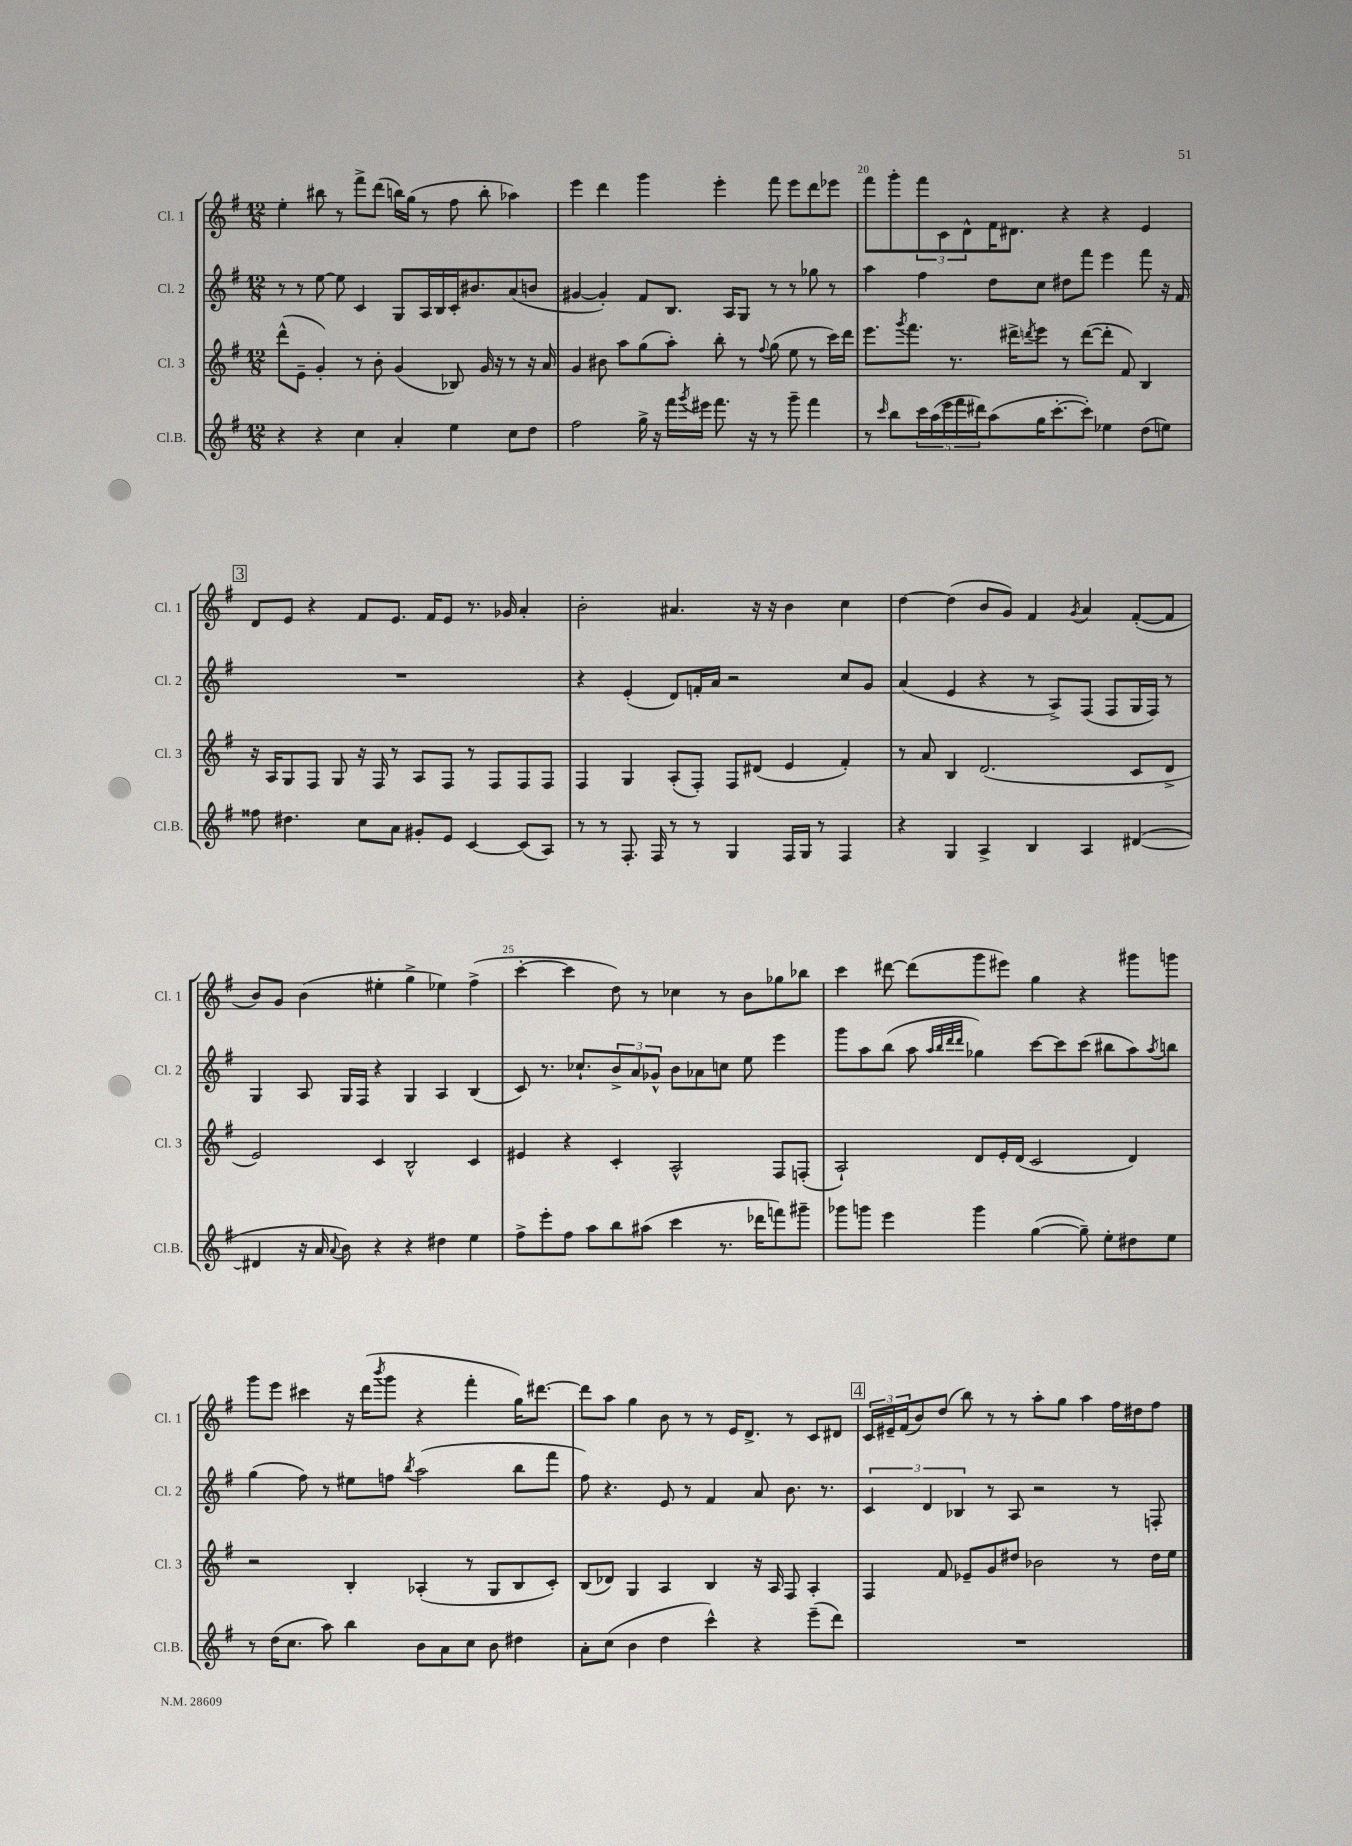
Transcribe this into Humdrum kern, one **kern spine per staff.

**kern	**kern	**kern	**kern
*part4	*part3	*part2	*part1
*staff4	*staff3	*staff2	*staff1
*I"Cl.B.	*I"Cl. 3	*I"Cl. 2	*I"Cl. 1
*I'Cl.B.	*I'Cl. 3	*I'Cl. 2	*I'Cl. 1
*clefG2	*clefG2	*clefG2	*clefG2
*k[f#]	*k[f#]	*k[f#]	*k[f#]
*M12/8	*M12/8	*M12/8	*M12/8
=18	=18	=18	=18
4r	(8ddd^^\L	8r	4ee'\
.	8e~\J	8r	.
4r	4g'/)	[8ee\	8bb#X\
.	.	8ee\]	8r
4cc\	8r	4c/	8fff#^\L
.	8b'\	.	(8ddd\J
4a'/	(4g/	8G/L	16bbn\LL)
.	.	.	(16gg\JJ
.	.	16A/L	8r
.	.	16B/	.
4ee\	8B-X/)	16c'/J	8ff#\
.	.	8.b#X/	.
.	16g/	.	8bb'\
.	16r	.	.
8cc\L	8r	(8a/	4aa-X\)
8dd\J	16r	8bn/J	.
.	16a/	.	.
=19	=19	=19	=19
2ff#\	4g/	[4g#X/	4eee\
.	8b#X\	4g#'/])	4ddd\
.	8aa\L	.	.
16gg^\	(8gg\	8f#/L	4ggg\
16r	.	.	.
16fff#\LL	8aa'\J)	8.B/J	.
8qggg/	.	.	.
16eee#X\JJ	.	.	.
8.fff#\	8bb'\	.	4eee'\
.	.	16A/KL	.
.	8r	8G/J	.
16r	.	.	.
.	8qqff#/	.	.
8r	(8gg\	8r	8fff#\
8ggg~\	8ee\	8r	8eee\L
4fff#\	8r	8gg-X\	8ddd\
.	16ccc\LL)	8r	8eee-X\J
.	16ddd\JJ	.	.
=20	=20	=20	=20
8r	8.eee\L	4aa\	8fff#\L
16qqccc/	.	.	.
8bb\L	.	.	8ggg'\
.	8qggg/	.	.
.	8.fff#\J	.	.
20ccc\L	.	4ff#\	12fff#\
(20aa\	.	.	.
.	.	.	12c\
20eee\	.	.	.
.	8.r	.	.
20fff#\	.	.	.
.	.	.	12d^^\
20ddd#X\J)	.	.	.
(8aa\	.	8dd\L	16f#\K
.	16ddd#X^\KL	.	8.d#X\J
.	8qdddn/	.	.
16gg\K	8eee\J	8cc\J	.
[8.ccc'\	.	.	.
.	8r	8dd#X\L	4r
8ccc'\J])	([8ddd\L	8fff#\J	.
4ee-X\	8ddd'\J]	4eee\	4r
.	8f#/)	.	.
(8dd\L	4B/	8fff#\	4e/
8een\J)	.	16r	.
.	.	16f#/	.
!!LO:LB:g=z
!!LO:REH:place=s1:t=3
=21	=21	=21	=21
8ff##X\	16r	1.r	8d/L
.	16A/KL	.	.
4.dd#X\	8G/	.	8e/J
.	8F#/J	.	4r
.	8G/	.	.
8cc\L	16r	.	8f#/L
.	16F#/	.	.
8a\J	8r	.	8.e/J
8g#X'/L	8A/L	.	.
.	.	.	16f#/KL
8e/J	8F#/J	.	8e/J
[4c/	8r	.	8.r
.	8F#/L	.	.
.	.	.	16g-X/
(8c/L]	8F#/	.	4a'/
8A/J)	8F#/J	.	.
=22	=22	=22	=22
8r	4F#/	4r	2b'\
8r	.	.	.
8.F#'/	4G/	(4e'/	.
16F#/	.	.	.
8r	(8A'/L	8d/L)	4.a#X/
8r	8F#'/J)	16fn'/L	.
.	.	16a/JJ	.
4G/	8F#/L	2r	.
.	(8d#X/J	.	16r
.	.	.	16r
16F#/LL	4e/	.	4b\
16G/JJ	.	.	.
8r	.	.	.
4F#/	4f#'/)	8cc/L	4cc\
.	.	8g/J	.
=23	=23	=23	=23
4r	8r	(4a/	[4dd\
.	8a/	.	.
4G/	4B/	4e/	(4dd\]
4A^/	(2.d/	4r	8b/L
.	.	.	8g/J)
4B/	.	8r	4f#/
.	.	8A^/L)	.
.	.	.	8qg/
4A/	.	(8F#/J	4a/
.	.	8F#/L	.
([4d#X/	8c/L	16G/L	([8f#'/L
.	.	16F#/JJ)	.
.	8d^/J	8r	8f#/J]
!!LO:LB:g=z
=24	=24	=24	=24
4d#X/]	2e/)	4G/	8b/L)
.	.	.	8g/J
16r	.	8A/	(4b\
16a/	.	.	.
8qqa/	.	.	.
8b\)	.	16G/LL	.
.	.	16F#/JJ	.
4r	4c/	4r	4ee#X'\
4r	2B^^/	4G/	4gg^\
4dd#X\	.	4A/	4ee-X\)
4ee\	4c/	(4B/	(4ff#^\
=25	=25	=25	=25
8ff#^\L	4e#X/	8c/)	[4ccc'\
8eee'\	.	8.r	.
8ff#\J	4r	.	4ccc\]
.	.	8.cc-X`/L	.
8aa\L	.	.	.
8bb\	4c'/	12b^/	8dd\)
.	.	12a/	.
(8aa#X\J	.	.	8r
.	.	12g-X^^/J	.
4ccc\	2A^^/	8b\L	4cc-X\
.	.	8a-X\	.
8.r	.	8ccn\J	8r
.	.	8ee\	8b\L
16ddd-X\KL	.	.	.
8fffn\)	8F#/L	4eee\	8gg-X\
8ggg#X~\J	(8Fn'/J	.	8bb-X\J
=26	=26	=26	=26
8ggg-X\L	2A`/)	8ggg\L	4ccc\
8gggn\J	.	8aa\	.
4eee\	.	(8bb\J	[8ddd#X\
.	.	8aa\	(8ddd#\L]
.	.	32qqaa/LLL	.
.	.	32qqbb/	.
.	.	32qqddd/	.
.	.	32qqddd/JJJ	.
4ggg\	8d/L	4gg-X\)	8ggg\
.	16e'/L	.	8eee#X\J)
.	(16d/JJ	.	.
([4gg\	2c/	[8ccc\L	4gg\
.	.	8ccc\]	.
8gg~\])	.	(8ccc\J	4r
8ee'\L	.	8bb#X\L	.
8dd#X\	4d/)	8aa\)	8ggg#X\L
.	.	8qaa/	.
8ee\J	.	8bbn\J	8gggn\J
!!LO:LB:g=z
=27	=27	=27	=27
8r	2r	(4gg\	8ggg\L
(16dd\KL	.	.	8eee\J
8.cc\J	.	.	.
.	.	8ff#\)	4ccc#X\
8aa\)	.	8r	.
4bb\	4B'/	8ee#X\L	16r
.	.	.	(16ddd\KL
.	.	.	8qbbb/
.	.	8ffn\J	8ggg\J
.	.	8qbb/	.
8b\L	(4A-X'/	(2aa\	4r
8a\	.	.	.
8cc\J	8r	.	4fff#'\
8b\	8G/L	.	.
4dd#X\	8B/	8bb\L	16gg\KL)
.	.	.	[8.ddd#X\J
.	8c'/J)	8fff#\J	.
=28	=28	=28	=28
8a'\L	(8B/L	8ff#\)	8ddd#\L]
(8cc\J	8d-X/J)	4.r	8aa\J
4b\	4G/	.	4gg\
4dd\	4A/	8e/	8b\
.	.	8r	8r
4ccc^^\)	4B/	4f#/	8r
.	.	.	16e/KL
.	.	.	8.d^/J
4r	16r	8a/	.
.	16A/	.	.
.	8F#/	8.b\	8r
(8eee~\L	4A'/	.	8c/L
.	.	8.r	.
8ddd\J)	.	.	8d#X/J
!!LO:REH:place=s1:t=4
=29	=29	=29	=29
1.r	4F#/	6c/	24c/LL
.	.	.	24e#X~/
.	.	.	(24f#/J
.	.	.	8b/)
.	.	6d/	.
.	8f#/	.	(8dd/J
.	.	6B-X/	.
.	8e-X~/L	.	8bb\)
.	8g/	8r	8r
.	8dd#X/J	8A/	8r
.	2b-X\	2r	8aa'\L
.	.	.	8gg\J
.	.	.	4aa\
.	8r	8r	16ff#\LL
.	.	.	16dd#X\J
.	16dd#\LL	8Fn'/	8ff#\J
.	16ee\JJ	.	.
==	==	==	==
*-	*-	*-	*-
